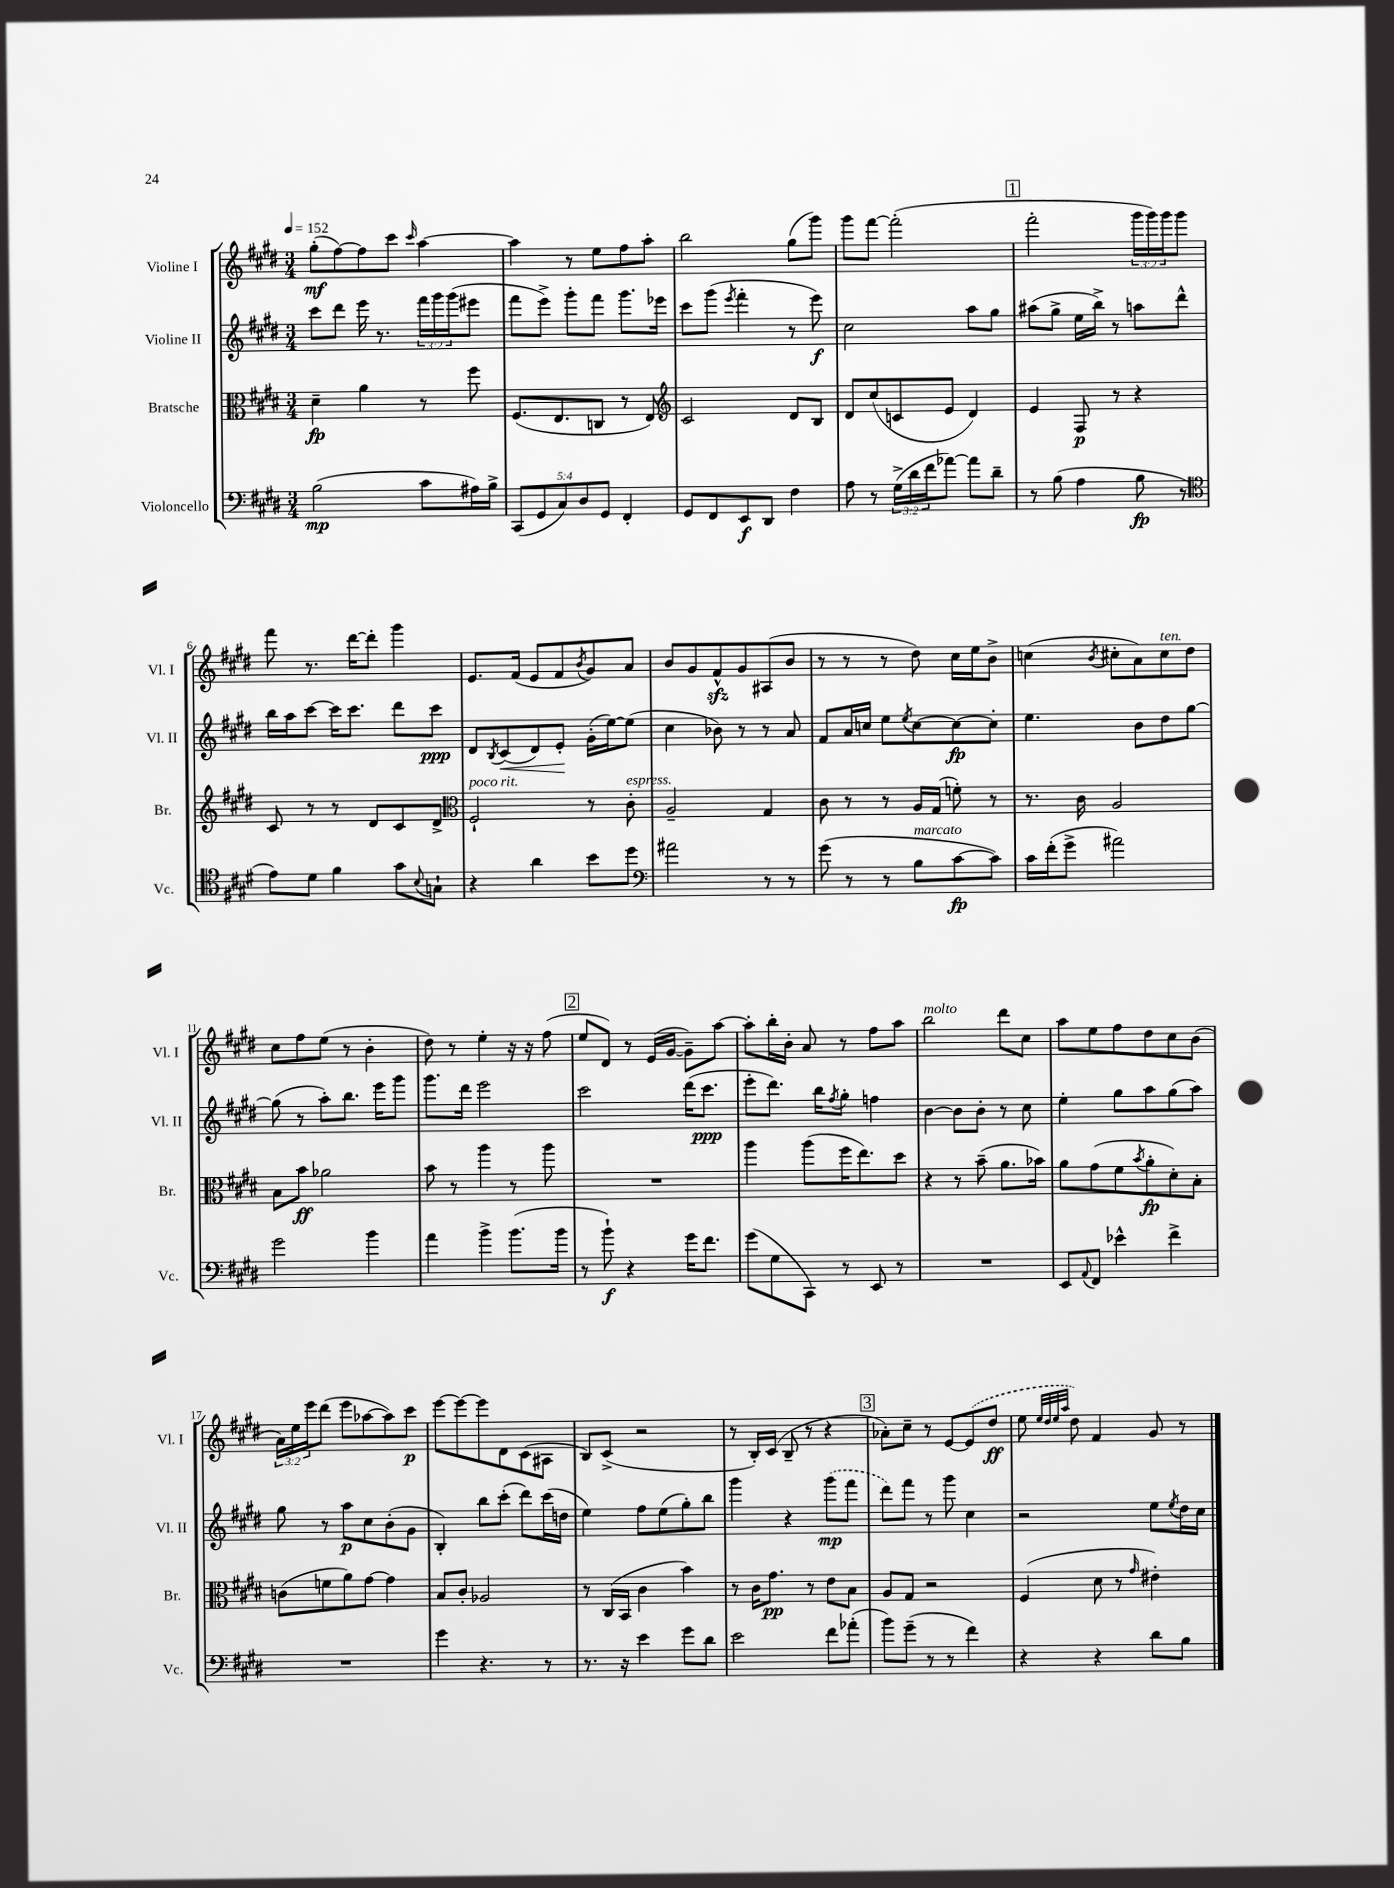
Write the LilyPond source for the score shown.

<<
\new StaffGroup <<
\new Staff = "s0" \with { instrumentName = "Violine I" shortInstrumentName = "Vl. I" } {
    \clef treble \key e \major \numericTimeSignature \time 3/4 \override Staff.TupletNumber.text = #tuplet-number::calc-fraction-text \tempo 4 = 152
    gis''8-.\mf( fis''8~) fis''8 cis'''8 \grace { cis'''16 } a''4~ |
    a''4 r8 e''8 fis''8 a''8-. |
    b''2 gis''8( gis'''8) |
    gis'''8 fis'''8~ fis'''2-.( |
    \mark \markup { \box "1" } fis'''2-. \tuplet 3/2 { gis'''16 gis'''16) gis'''16 } gis'''8 |
    fis'''8 r8. dis'''16~ dis'''8-. gis'''4 |
    e'8. fis'16( e'8 fis'8 \acciaccatura { b'8 } gis'8) a'8 |
    b'8 gis'8 fis'8-^\sfz gis'8 ais8( b'8 |
    r8 r8 r8 dis''8) cis''16 e''16 b'8-> |
    c''4( \acciaccatura { b'8 } cis''8-. a'8) cis''8^\markup { \italic "ten." } dis''8 |
    cis''8 fis''8 e''8( r8 b'4-. |
    dis''8) r8 e''4-. r16 r16 fis''8( |
    \mark \markup { \box "2" } e''8 dis'8) r8 e'16( gis'16~ gis'8--) a''8~ |
    a''8-. b''16-. b'16-. a'8 r8 fis''8 a''8 |
    b''2^\markup { \italic "molto" } dis'''8 cis''8 |
    a''8 e''8 fis''8 dis''8 cis''8 b'8( |
    \tuplet 3/2 { a'16) e''16 e'''16 } dis'''8( e'''8 aes''8~ aes''8) cis'''8\p |
    e'''8~ e'''8~ e'''8 dis'8 cis'8( ais8 |
    b8) cis'8->( r2 |
    r8 b16-.) cis'16( b8-- r8 r4 |
    \mark \markup { \box "3" } aes'8-.) cis''8-- r8 e'8~ \once \slurDashed e'8( dis''8\ff |
    e''8 \grace { e''32 dis''32 e''32 a''32 } dis''8) fis'4 gis'8 r8 \bar "|." |
}
\new Staff = "s1" \with { instrumentName = "Violine II" shortInstrumentName = "Vl. II" } {
    \clef treble \key e \major \numericTimeSignature \time 3/4 \override Staff.TupletNumber.text = #tuplet-number::calc-fraction-text
    cis'''8 dis'''8 e'''16 r8. \tuplet 3/2 { fis'''16 gis'''16 gis'''16( } eis'''8 |
    fis'''8 e'''8->) gis'''8-. fis'''8 gis'''8. ees'''16 |
    cis'''8 gis'''8( \acciaccatura { e'''8 } fis'''4-. r8 e'''8\f) |
    cis''2 a''8 gis''8 |
    \mark \markup { \box "1" } ais''8( gis''8-> e''16 b''16->) r8 a''8 dis'''8-^ |
    b''16 a''16 cis'''8~ cis'''16 cis'''8. dis'''8 cis'''8\ppp |
    dis'8 \acciaccatura { b8 } cis'8\<( dis'8) e'8-.\! gis'16-.( e''16~) e''8( |
    cis''4 bes'8) r8 r8 a'8 |
    fis'8 a'16 c''16 e''8 \acciaccatura { e''8 } c''8~ c''8~\fp c''8-. |
    e''4. b'8 dis''8 gis''8~ |
    gis''8( r8 a''8-.) b''8. e'''16 gis'''8 |
    gis'''8. dis'''16 e'''2 |
    \mark \markup { \box "2" } cis'''2 dis'''16( cis'''8.\ppp |
    e'''8-. dis'''8.) b''16 \acciaccatura { fis''8 } gis''8-. f''4 |
    b'4~ b'8 b'8-. r8 cis''8 |
    e''4-. gis''8 a''8 gis''8( a''8) |
    gis''8 r8 a''8\p cis''8 b'8-.( gis'8 |
    b4-.) b''8 cis'''8-.( dis'''8) cis'''16( d''16 |
    e''4) fis''8 e''8( gis''8-.) b''8 |
    gis'''4 r4 \once \slurDashed gis'''8\mp( fis'''8 |
    \mark \markup { \box "3" } dis'''8) fis'''8 r8 gis'''8 cis''4 |
    r2 e''8 \acciaccatura { e''8 } dis''16 cis''16 \bar "|." |
}
\new Staff = "s2" \with { instrumentName = "Bratsche" shortInstrumentName = "Br." } {
    \clef alto \key e \major \numericTimeSignature \time 3/4
    dis'4--\fp a'4 r8 fis''8 |
    fis8.( e8. c8 r8 e8) |
    \clef treble cis'2 dis'8 b8 |
    dis'8 cis''8( c'8 e'8 dis'4) |
    \mark \markup { \box "1" } e'4 fis8\p r8 r4 |
    cis'8 r8 r8 dis'8 cis'8 dis'8-> |
    \clef alto fis2-!^\markup { \italic "poco rit." } r8 cis'8-.^\markup { \italic "espress." } |
    a2-- gis4 |
    cis'8 r8 r8 a16 gis16( f'8-.) r8 |
    r8. cis'16 a2 |
    b8 b'8\ff aes'2 |
    b'8 r8 a''4 r8 a''8 |
    \mark \markup { \box "2" } R2. |
    a''4 a''8( fis''16 e''8.) dis''8 |
    r4 r8 b'8--( a'8. bes'16) |
    a'8 gis'8( fis'8 \acciaccatura { b'8 } a'8-.\fp dis'8-.) b8-. |
    c'8( f'8 a'8) gis'8~ gis'4 |
    b8 cis'8-. aes2 |
    r8 cis16( b,16 cis'4 b'4) |
    r8 cis'16 gis'8.\pp r8 e'8 b8 |
    \mark \markup { \box "3" } a8 gis8 r2 |
    fis4( dis'8 r8 \grace { gis'16 } eis'4-.) \bar "|." |
}
\new Staff = "s3" \with { instrumentName = "Violoncello" shortInstrumentName = "Vc." } {
    \clef bass \key e \major \numericTimeSignature \time 3/4 \override Staff.TupletNumber.text = #tuplet-number::calc-fraction-text
    b2\mp( cis'8 ais16) b16-> |
    \tuplet 5/4 { cis,8( gis,8 cis8) dis8 gis,8 } fis,4-. |
    gis,8 fis,8 e,8\f dis,8 fis4 |
    a8 r8 \tuplet 3/2 { gis16->( dis'16 fis'16 } aes'8~) aes'8 dis'8-- |
    \mark \markup { \box "1" } r8 b8( a4 b8\fp r8 |
    \clef tenor e'8) dis'8 fis'4 gis'8 \appoggiatura { b8 } g8-! |
    r4 a'4 b'8 dis''8 |
    \clef bass ais'2 r8 r8 |
    gis'8( r8 r8 b8^\markup { \italic "marcato" } cis'8~\fp cis'8) |
    cis'16 fis'16-.( gis'8-> ais'2) |
    gis'2 b'4 |
    a'4 b'4-> b'8.( b'16 |
    \mark \markup { \box "2" } r8 b'8-!\f) r4 gis'16 fis'8. |
    gis'8( gis8 cis,8) r8 e,8 r8 |
    R2. |
    e,8 \appoggiatura { a,8 } fis,8 ees'4-^ fis'4-> |
    R2. |
    gis'4 r4. r8 |
    r8. r16 e'4 gis'8 dis'8 |
    e'2 fis'8 aes'8-.( |
    \mark \markup { \box "3" } b'8) gis'8--( r8 r8 fis'4) |
    r4 r4 dis'8 b8 \bar "|." |
}
>>
>>
